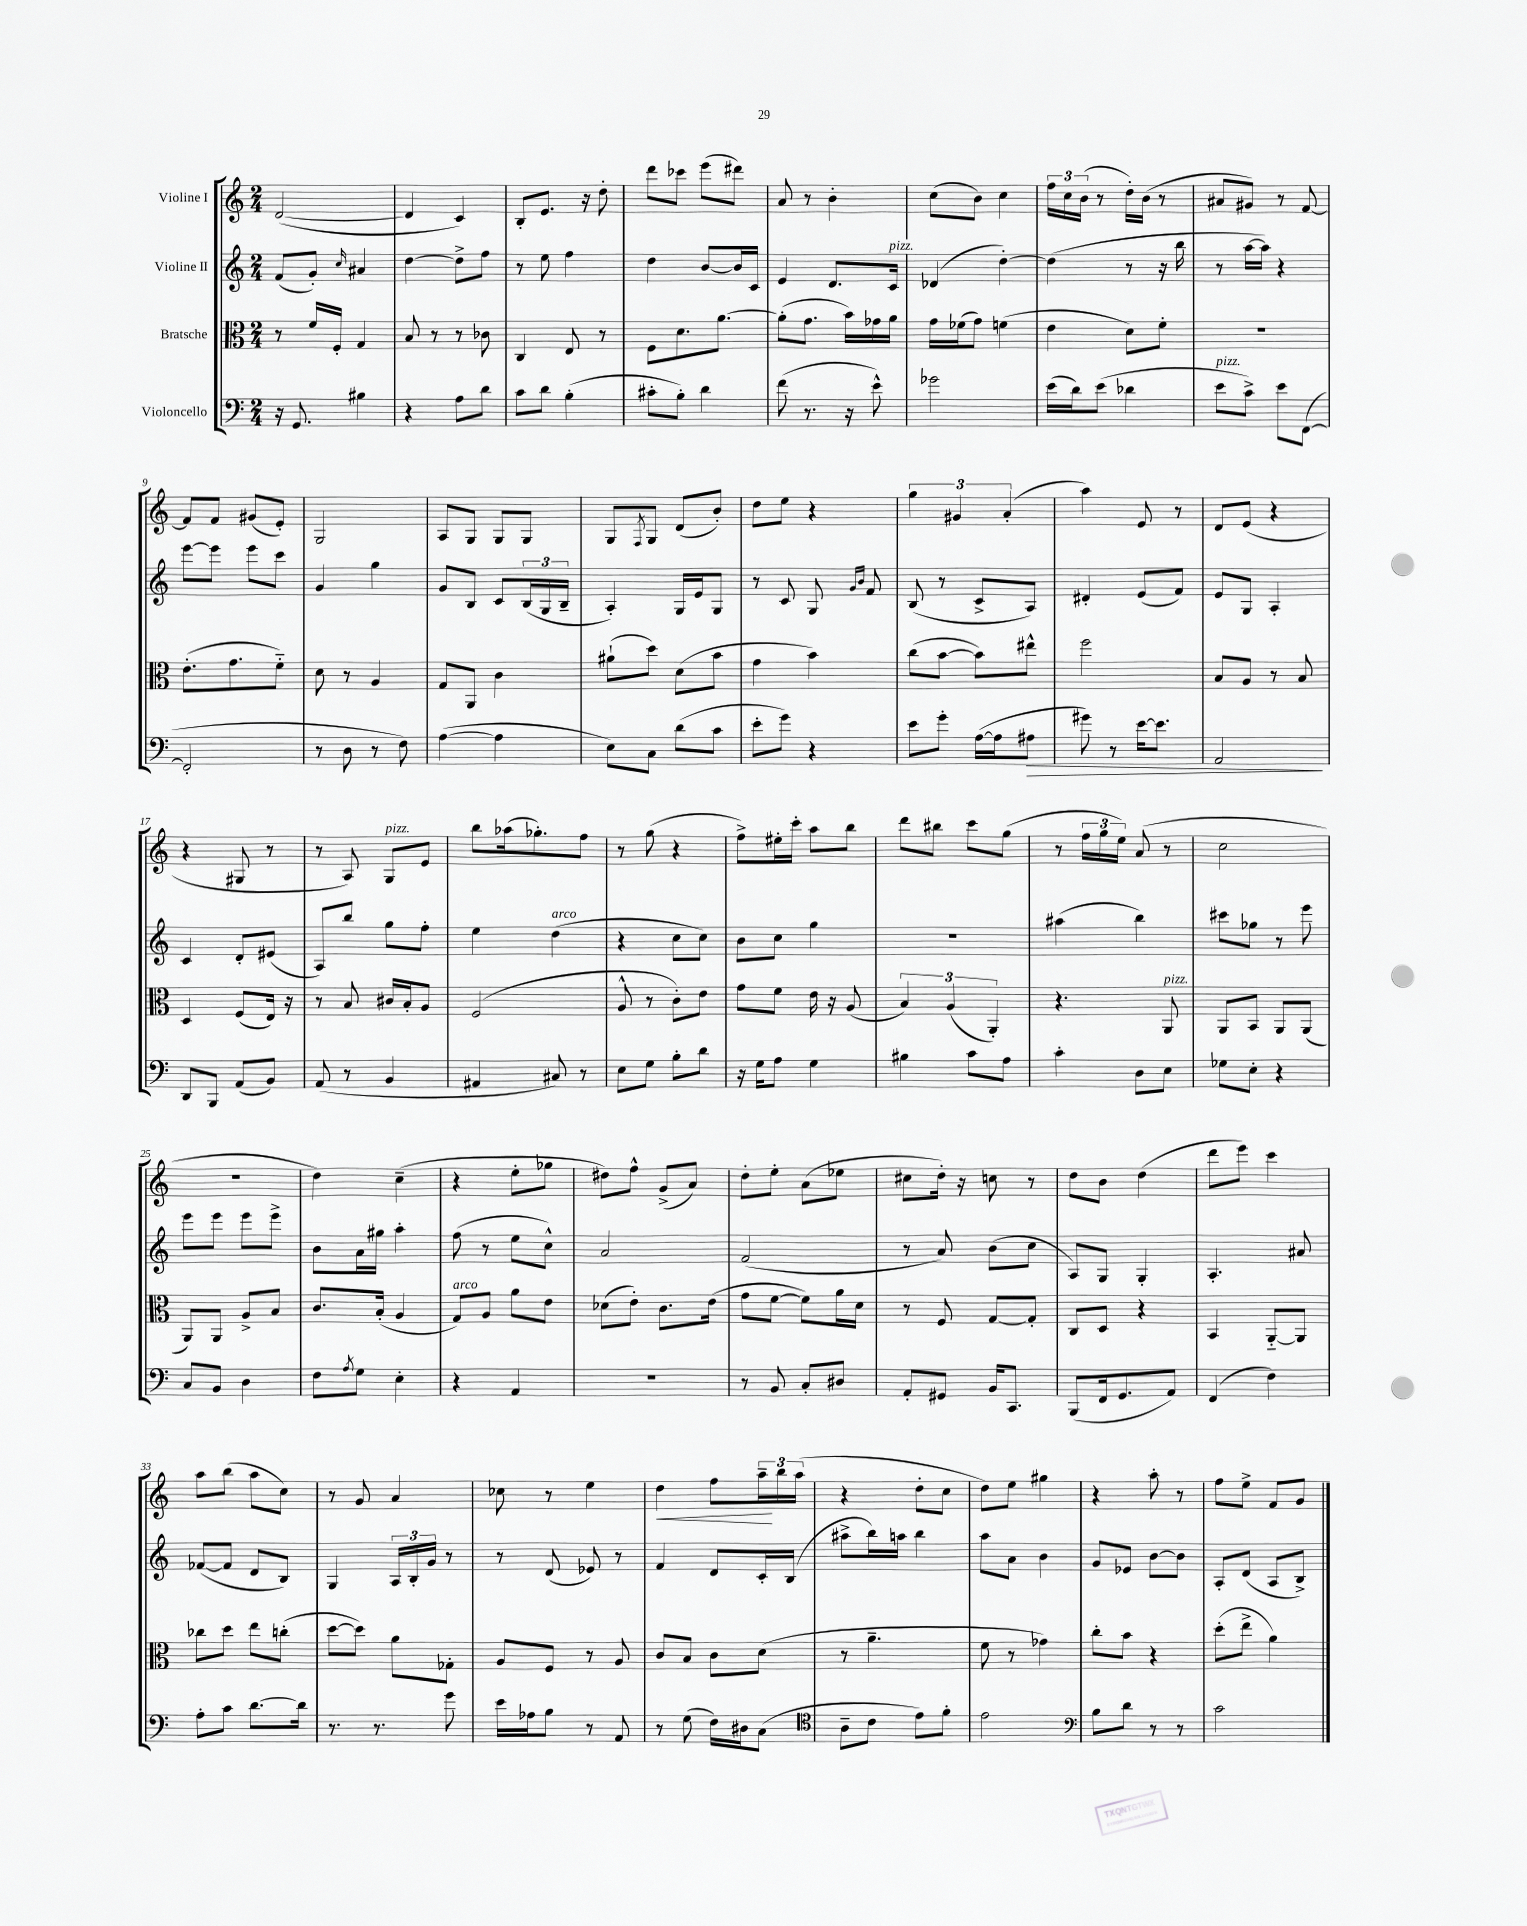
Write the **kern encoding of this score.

**kern	**dynam	**kern	**kern	**kern	**dynam
*part4	*part4	*part3	*part2	*part1	*part1
*staff4	*staff4	*staff3	*staff2	*staff1	*staff1
*I"Violoncello	*	*I"Bratsche	*I"Violine II	*I"Violine I	*
*clefF4	*	*clefC3	*clefG2	*clefG2	*
*k[]	*	*k[]	*k[]	*k[]	*
*M2/4	*	*M2/4	*M2/4	*M2/4	*
=1	=1	=1	=1	=1	=1
16r	.	8r	(8f/L	([2d/	.
8.GG/	.	.	.	.	.
.	.	16f/LL	8g'/J)	.	.
.	.	16F'/JJ	.	.	.
.	.	.	16qqcc/	.	.
4B#X\	.	4G/	4a#X/	.	.
=2	=2	=2	=2	=2	=2
4r	.	8B/	[4dd\	4d/]	.
.	.	8r	.	.	.
8A\L	.	8r	8dd^\L]	4c/)	.
8d\J	.	8c-X\	8ff\J	.	.
=3	=3	=3	=3	=3	=3
8c\L	.	4C/	8r	8B'/L	.
8d\J	.	.	8ee\	8.e/J	.
(4B'\	.	8E/	4ff\	.	.
.	.	.	.	16r	.
.	.	8r	.	8dd'\	.
=4	=4	=4	=4	=4	=4
8c#X'\L	.	8F\L	4dd\	8ddd\L	.
8B'\J)	.	8.d\	.	8ccc-X\J	.
4d\	.	.	[8b/L	(8eee\L	.
.	.	[8.a\J	.	.	.
.	.	.	16b/L]	8ddd#X\J)	.
.	.	.	16c/JJ	.	.
=5	=5	=5	=5	=5	=5
(8f\	.	(8a'\L]	4e/	8a/	.
8.r	.	8.g\J	.	8r	.
.	.	.	8.d/L	4b'\	.
16r	.	16b\LL)	.	.	.
8e^^\)	.	16g-X\	.	.	.
!	!	!	!LO:TX:a:i:t=pizz.	!	!
.	.	16a\JJ	16c/Jk	.	.
=6	=6	=6	=6	=6	=6
2g-X\	.	16g\LL	(4d-X/	(8cc\L	.
.	.	(16f-X\J	.	.	.
.	.	8g\J)	.	8b\J)	.
.	.	(4fn\	[4dd'\)	4cc\	.
=7	=7	=7	=7	=7	=7
(16e\LL	.	4e\	(4dd\]	24ff\LL	.
.	.	.	.	24cc\	.
16d\J)	.	.	.	.	.
.	.	.	.	(24b\JJ	.
(8e\J	.	.	.	8r	.
4d-X\	.	8d\L)	8r	16dd'\LL)	.
.	.	.	.	(16b\JJ	.
.	.	8f'\J	16r	8r	.
.	.	.	16bb\	.	.
=8	=8	=8	=8	=8	=8
!LO:TX:a:i:t=pizz.	!	!	!	!	!
8e\L	.	2r	8r	8a#X/L	.
8c^\J)	.	.	[16aa\LL	8g#X/J)	.
.	.	.	16aa\JJ])	.	.
8e\L	.	.	4r	8r	.
([8FF\J	.	.	.	[8f/	.
!!LO:LB:g=z
=9	=9	=9	=9	=9	=9
2FF'/]	.	(8.e'\L	[8eee\L	8f/L]	.
.	.	.	8eee\J]	8f/J	.
.	.	8.g\	.	.	.
.	.	.	8eee\L	(8g#X/L	.
.	.	8f\J)	8ccc\J	8e'/J)	.
=10	=10	=10	=10	=10	=10
8r	.	8d\	4g/	2G/	.
8D\	.	8r	.	.	.
8r	.	4A/	4gg\	.	.
8F\)	.	.	.	.	.
=11	=11	=11	=11	=11	=11
([4A\	.	8G/L	8g/L	8A/L	.
.	.	8AA/J	8B/J	8G/J	.
4A\]	.	4c\	8c/L	8G/L	.
.	.	.	(24B/L	8G/J	.
.	.	.	24G/	.	.
.	.	.	24B~/JJ	.	.
=12	=12	=12	=12	=12	=12
8E\L)	.	(8a#X`\L	4A'/)	8G/L	.
.	.	.	.	8qF/	.
8C\J	.	8dd\J)	.	8G/J	.
(8d\L	.	(8d\L	16G/LL	(8d/L	.
.	.	.	16e/J	.	.
8c\J	.	8b\J	8G/J	8b'/J)	.
=13	=13	=13	=13	=13	=13
8e'\L	.	4g\	8r	8dd\L	.
8g\J)	.	.	8c/	8ee\J	.
4r	.	4b\)	8G/	4r	.
.	.	.	16qqg/LL	.	.
.	.	.	16qqb/JJ	.	.
.	.	.	8f/	.	.
=14	=14	=14	=14	=14	=14
8e\L	.	(8cc\L	(8B/	6gg\	.
8g'\J	.	[8b\J	8r	.	.
.	.	.	.	6g#X/	.
([16A\LL	.	8b\L])	8c^/L	.	.
16A\J]	.	.	.	.	.
.	.	.	.	(6a'/	.
!	!LO:HP:b	!	!	!	!
8A#X\J	>	8ee#X^^\J	8A/J)	.	.
=15	=15	=15	=15	=15	=15
8g#X\)	.	2ff\	4d#X'/	4aa\)	.
8r	.	.	.	.	.
[16e\KL	.	.	(8e/L	8e/	.
8.e\J]	.	.	.	.	.
.	.	.	8f/J)	8r	.
=16	=16	=16	=16	=16	=16
2AA/	.	8B/L	8e/L	8d/L	.
.	.	8A/J	8G/J	(8e/J	.
.	.	8r	4A'/	4r	.
.	.	8B/	.	.	.
.	]	.	.	.	.
!!LO:LB:g=z
=17	=17	=17	=17	=17	=17
8DD/L	.	4D/	4c/	4r	.
8BBB/J	.	.	.	.	.
(8AA/L	.	(8F/L	8d'/L	8G#X/	.
8BB/J)	.	16E/Jk)	(8e#X/J	8r	.
.	.	16r	.	.	.
=18	=18	=18	=18	=18	=18
(8AA/	.	8r	8A/L)	8r	.
8r	.	8B/	8bb/J	8A/)	.
!	!	!	!	!LO:TX:a:i:t=pizz.	!
4BB/	.	16c#X/LL	8gg\L	8G/L	.
.	.	16B'/J	.	.	.
.	.	8A/J	8ff'\J	8e/J	.
=19	=19	=19	=19	=19	=19
4AA#X/	.	(2F/	4ee\	8bb\L	.
.	.	.	.	(16aa-X\k	.
.	.	.	.	8.gg-X'\)	.
!	!	!	!LO:TX:a:i:t=arco	!	!
8C#X/)	.	.	(4dd\	.	.
8r	.	.	.	8ff\J	.
=20	=20	=20	=20	=20	=20
8E\L	.	8A^^/	4r	8r	.
8G\J	.	8r	.	(8gg\	.
8B'\L	.	8c'\L)	8cc\L	4r	.
8d\J	.	8e\J	8cc\J)	.	.
=21	=21	=21	=21	=21	=21
16r	.	8g\L	8b\L	8ff^\L)	.
16G\KL	.	.	.	.	.
8A\J	.	8f\J	8cc\J	16ee#X'\L	.
.	.	.	.	16ccc'\JJ	.
4G\	.	16e\	4gg\	8aa\L	.
.	.	16r	.	.	.
.	.	(8A/	.	8bb\J	.
=22	=22	=22	=22	=22	=22
4B#X\	.	6B/)	2r	8ddd\L	.
.	.	.	.	8bb#X\J	.
.	.	(6A/	.	.	.
8c\L	.	.	.	8ccc\L	.
.	.	6AA'/)	.	.	.
8A\J	.	.	.	(8gg\J	.
=23	=23	=23	=23	=23	=23
4c'\	.	4.r	(4aa#X\	8r	.
.	.	.	.	24ff\LL	.
.	.	.	.	24gg\	.
.	.	.	.	24ee\JJ)	.
8D\L	.	.	4bb\)	(8a/	.
!	!	!LO:TX:a:i:t=pizz.	!	!	!
8E\J	.	8AA/	.	8r	.
=24	=24	=24	=24	=24	=24
8G-X\L	.	8AA/L	8ccc#X\L	2cc\	.
8E'\J	.	8BB/J	8gg-X\J	.	.
4r	.	8AA/L	8r	.	.
.	.	(8AA/J	8eee\	.	.
!!LO:LB:g=z
=25	=25	=25	=25	=25	=25
8C/L	.	8AA/L)	8eee\L	2r	.
8BB/J	.	8AA/J	8eee\J	.	.
4D\	.	8A^/L	8eee\L	.	.
.	.	8B/J	8eee^\J	.	.
=26	=26	=26	=26	=26	=26
8F\L	.	8.c/L	8b\L	4dd\)	.
8qA/	.	.	.	.	.
8G\J	.	.	16a\L	.	.
.	.	(16B'/Jk	16gg#X\JJ	.	.
4E'\	.	4A/	4aa'\	(4cc~\	.
=27	=27	=27	=27	=27	=27
!	!	!LO:TX:a:i:t=arco	!	!	!
4r	.	8G/L)	(8ff\	4r	.
.	.	8A/J	8r	.	.
4AA/	.	8a\L	8ee\L	8ee'\L	.
.	.	8e\J	8cc^^\J)	8gg-X\J	.
=28	=28	=28	=28	=28	=28
2r	.	(8d-X\L	2a/	8dd#X\L)	.
.	.	8e'\J)	.	8ff^^\J	.
.	.	8.c\L	.	(8g^/L	.
.	.	.	.	8a/J)	.
.	.	(16e\Jk	.	.	.
=29	=29	=29	=29	=29	=29
8r	.	8g\L	(2f/	8dd'\L	.
8BB/	.	[8f\J	.	8ee'\J	.
8C'/L	.	8f\L])	.	(8a\L	.
8D#X/J	.	16a\L	.	8ee-X\J	.
.	.	16d\JJ	.	.	.
=30	=30	=30	=30	=30	=30
8AA'/L	.	8r	8r	8cc#X\L	.
8GG#X/J	.	8F/	8a/)	16dd'\Jk)	.
.	.	.	.	16r	.
16BB/KL	.	[8G/L	(8b\L	8ccn\	.
8.CC/J	.	.	.	.	.
.	.	8G'/J]	8cc\J	8r	.
=31	=31	=31	=31	=31	=31
(8BBB/L	.	8C/L	8A/L)	8dd\L	.
16FF/k	.	8D/J	8G/J	8b\J	.
8.GG/	.	.	.	.	.
.	.	4r	4G'/	(4dd\	.
8AA/J)	.	.	.	.	.
=32	=32	=32	=32	=32	=32
(4FF/	.	4BB/	4.A'/	8ddd\L	.
.	.	.	.	8eee\J)	.
4F\)	.	[8AA/L	.	4ccc\	.
.	.	8AA/J]	8a#X/	.	.
!!LO:LB:g=z
=33	=33	=33	=33	=33	=33
8A'\L	.	8cc-X\L	([8f-X/L	8aa\L	.
8c\J	.	8dd\J	8f-/J]	(8bb\J	.
[8.d\L	.	8ee\L	8d/L	8aa\L	.
.	.	(8ccn'\J	8B/J)	8cc\J)	.
16d\Jk]	.	.	.	.	.
=34	=34	=34	=34	=34	=34
8.r	.	[8dd\L	4G/	8r	.
.	.	8dd\J])	.	8g/	.
8.r	.	.	.	.	.
.	.	8a\L	24A/LL	4a/	.
.	.	.	24B'/	.	.
.	.	.	24g/JJ	.	.
8g\	.	8G-X'\J	8r	.	.
=35	=35	=35	=35	=35	=35
16e\LL	.	8A/L	8r	8cc-X\	.
16A-X\J	.	.	.	.	.
8B\J	.	8F/J	(8d/	8r	.
8r	.	8r	8e-X/)	4ee\	.
8AA/	.	8A/	8r	.	.
=36	=36	=36	=36	=36	=36
!	!	!	!	!	!LO:HP:b
8r	.	8c/L	4f/	4dd\	<
(8G\	.	8B/J	.	.	.
16F\LL)	.	8c\L	8d/L	8ff\L	.
16D#X\J	.	.	.	.	.
(8C\J	.	(8d\J	16c'/L	24aa~\L	.
.	.	.	.	24bb\	[
.	.	.	(16B/JJ	.	.
.	.	.	.	(24aa\JJ	.
=37	=37	=37	=37	=37	=37
*clefC4	*	*	*	*	*
8A~\L	.	8r	8aa#X^\L	4r	.
8c\J	.	4.a~\	16bb\L)	.	.
.	.	.	16aan\JJ	.	.
8e\L)	.	.	4bb\	8dd'\L	.
8f'\J	.	.	.	8cc\J	.
=38	=38	=38	=38	=38	=38
2e\	.	8f\	8aa\L	8dd\L)	.
.	.	8r	8a\J	8ee\J	.
.	.	4g-X\)	4b\	4gg#X\	.
=39	=39	=39	=39	=39	=39
*clefF4	*	*	*	*	*
8B\L	.	8cc'\L	8g/L	4r	.
8d\J	.	8b\J	8e-X/J	.	.
8r	.	4r	[8b\L	8aa'\	.
8r	.	.	8b\J]	8r	.
=40	=40	=40	=40	=40	=40
2c\	.	(8dd'\L	8A'/L	8ff\L	.
.	.	8ee^\J	(8d/J	8ee^\J	.
.	.	4a\)	8A/L	8f/L	.
.	.	.	8B^/J)	8g/J	.
==	==	==	==	==	==
*-	*-	*-	*-	*-	*-
